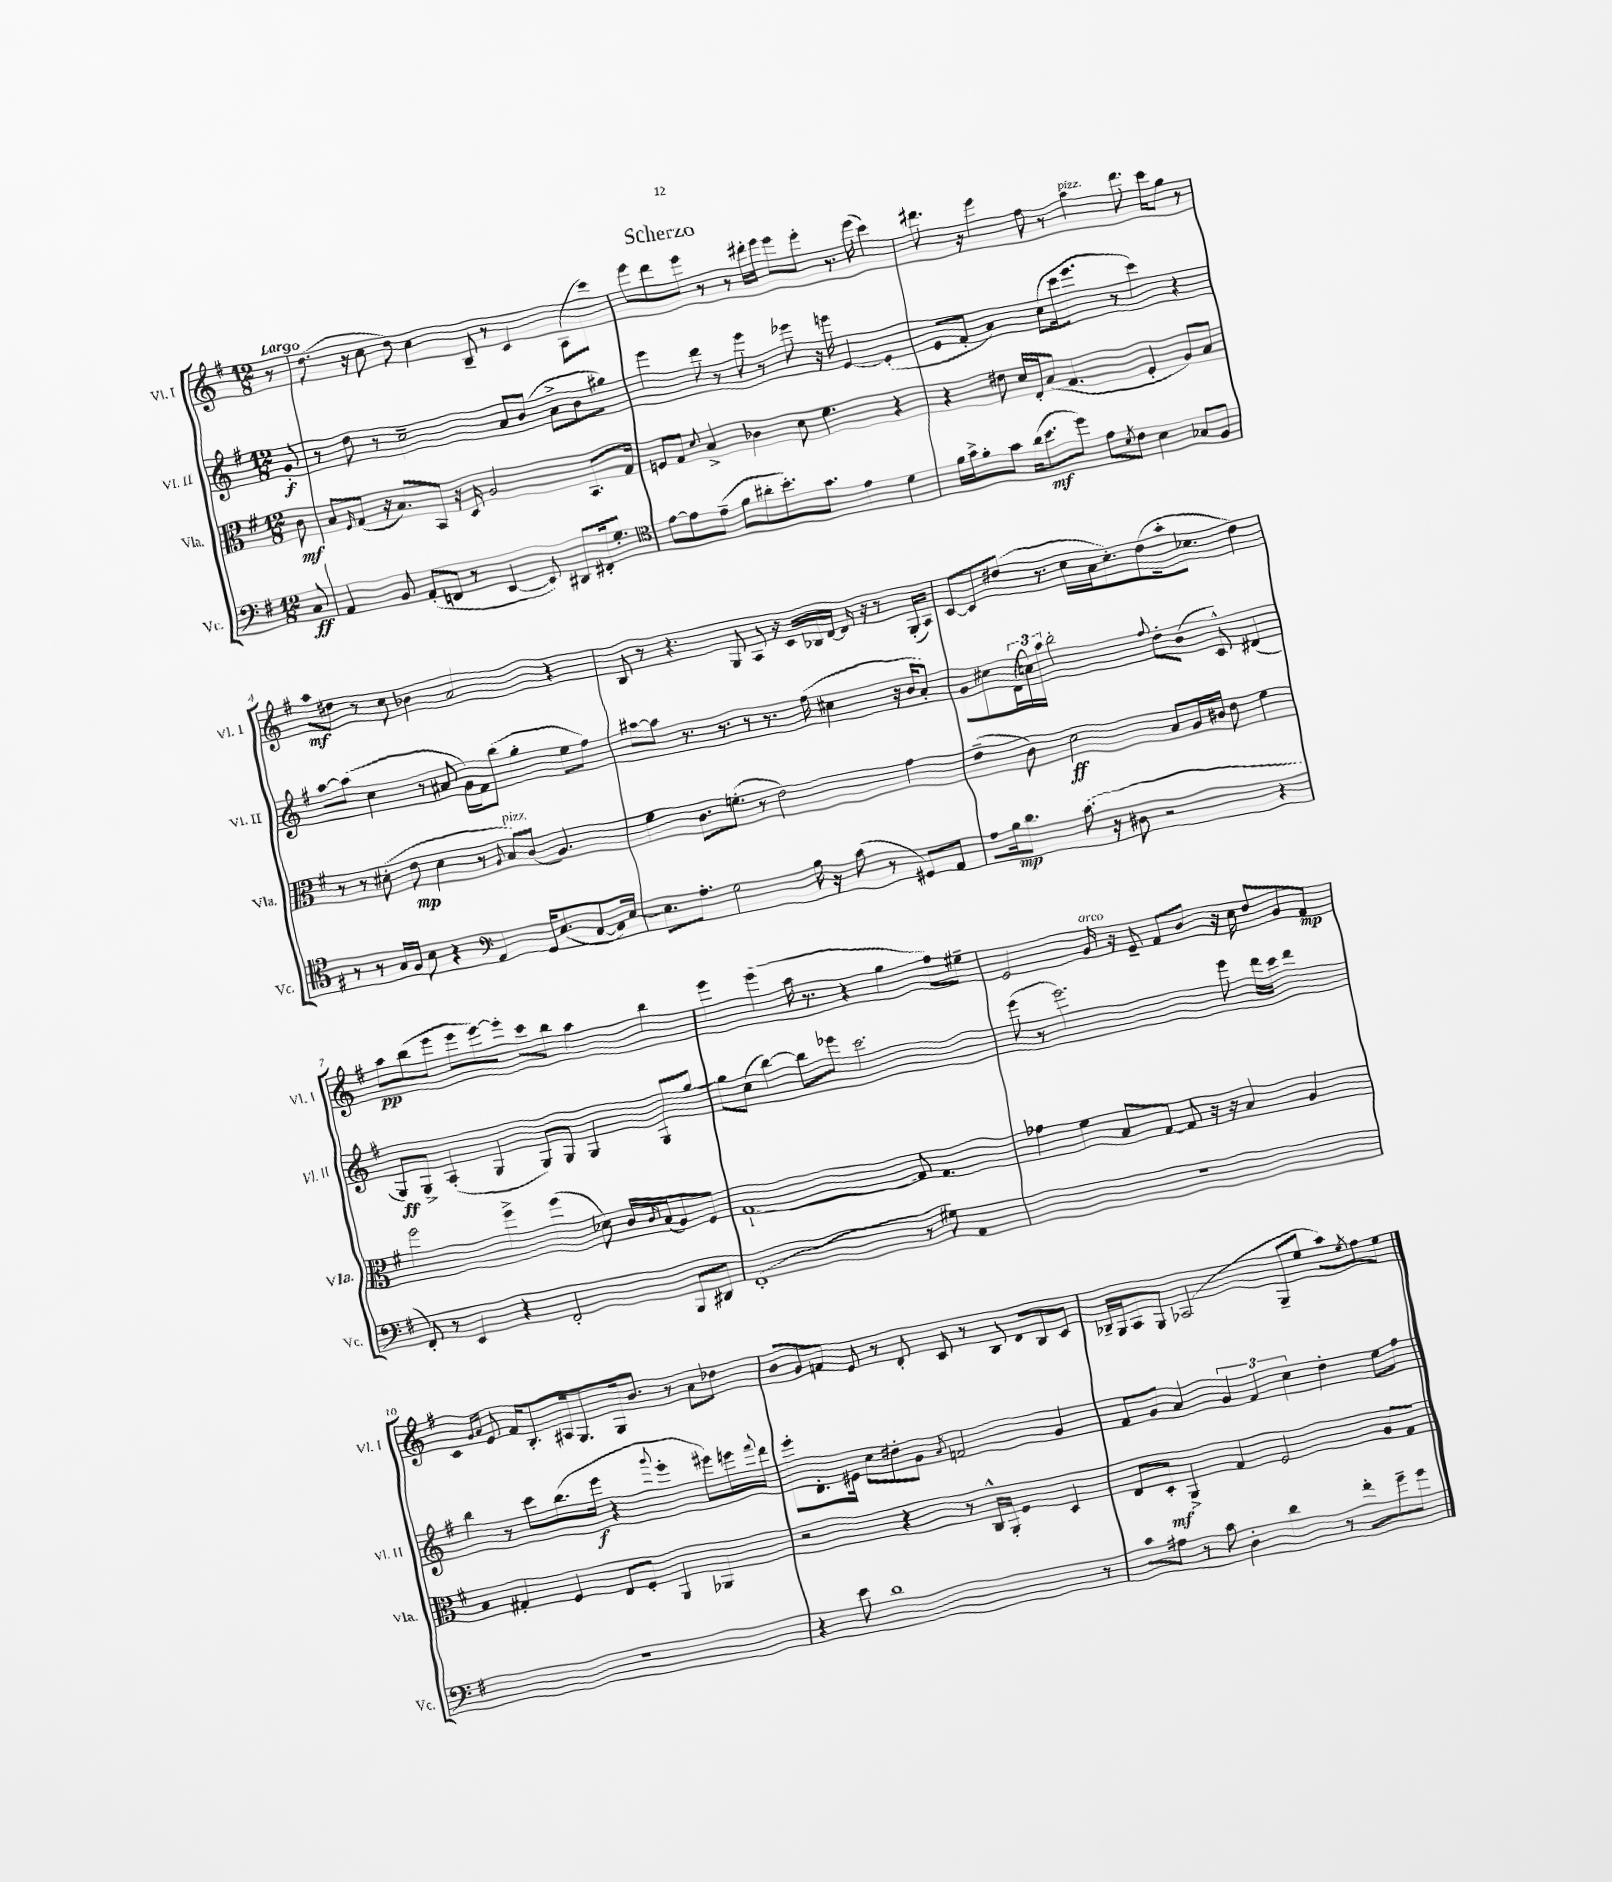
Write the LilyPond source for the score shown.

\header { title = "Scherzo" }
<<
\new StaffGroup <<
\new Staff = "s0" \with { instrumentName = "Vl. I" shortInstrumentName = "Vl. I" } {
    \clef treble \key g \major \numericTimeSignature \time 12/8 \partial 8 \tempo "Largo"
    r8 |
    d''8.( r16 c''8 d''8) c''4 b8-- r8 c'4 a8( c'''8) |
    e'''8 d'''8 e'''8 r8 r8 dis'''16-. e'''16 e'''8 e'''8-. r8. e'''16( c'''4) |
    dis'''8. r16 e'''4 fis''8 r8 a''4^\markup { \italic "pizz." } dis'''8. c'''16 g''8 r8 |
    a''8\mf dis''8 r8 c''8 bes'4 a'2 r4 |
    b8 r8 r4. g8 a8 r16 c'16 bes16 d'16~ d'16 r16 r8 g16-.( a16) |
    c'8~ c'8 dis''8( r8. c''16 a'16 c''8.-.) dis''8( a''16-. ces''8. dis''4) |
    a''8\pp b''8( e'''8 e'''8 e'''8~) e'''8-. c'''8 b''8 a''4 b''4 |
    e'''4 e'''4( a''16 r8. r4 g''4 fis''8) eis''8-- |
    e'2 g'16^\markup { \italic "arco" } r16 e'8-- fis'8 b'8 r16 c''16 d''8 g'8 fis'8\mp |
    c'4 \grace { g'16 a'16 } e'8 fis'16 b8.-. ais16 g8. g16 b'8. r8 a'8 des''8 |
    b'8 g'8 f'8 e'8 r8 d'8-. c'8 r8 b8 d'8 b8 c'8 |
    bes16-- g16 a8 g8 aes2( g8-- e''8 a''8) \acciaccatura { e''8 } fis''8 e''8 \bar "|." |
}
\new Staff = "s1" \with { instrumentName = "Vl. II" shortInstrumentName = "Vl. II" } {
    \clef treble \key g \major \numericTimeSignature \time 12/8 \partial 8
    g'8-.\f |
    r8 d''8 r8 c''2-- a'8 b'8( a'8-> b'8 gis''8) |
    e'''4 d'''8 r8 e'''8 r8 ees'''8 r16 e'''16 e'4~ e'4-.( |
    e'8 fis'8-. a'4) c''8( c'''16 e'''8. r8 c'''4) r4 |
    a''8~ a''8( c''4 r8 ais'8 g'16) fis'16 b''8( g''4-. e''8 fis''8) |
    ais''8~ ais''8 r8. r8. r8 r8. fis''16( cis''4 r16 b'16 a'8-.) |
    g'8 cis''8 \tuplet 3/2 { d'16( c''16) a''16 } b''2-. \appoggiatura { fis''8 } d''8-. b'8( c'8-^) dis'4( |
    g8\ff) g8-> a4-.( g4 g8) g8 g4 g8 g''8~ |
    g''8 c''8( b''4~) b''8 ees'''8 c'''2. |
    e'''8( r8 e'''2.) e'''8 d'''16 c'''16 d'''4 |
    b''4 r8 c'''8 b''8.( e'''16\f r4 \appoggiatura { g'''8 } e'''4-. eis'''8) e'''16 \appoggiatura { fis'''8 } d'''16 |
    e'''8-. d'8.-. eis'16 c''8 dis''8-. g'8 \acciaccatura { a'8 } f'2 g'4 |
    fis'8 g'8 a'4 \tuplet 3/2 { g'4 fis'4 c''4 } d''4-. e''8 fis''8 \bar "|." |
}
\new Staff = "s2" \with { instrumentName = "Vla." shortInstrumentName = "Vla." } {
    \clef alto \key g \major \numericTimeSignature \time 12/8 \partial 8
    c'8\mf |
    b8 \grace { fis16 } g8( r16 b8.) b,8 r16 d16 a2 b,8. g16 |
    f8 g8 \appoggiatura { d'8 } b4-> ces'4 d'8 fis'4. r4 |
    r4 eis'8 d'16 e16-. b8( g4. fis4-. a8) b8 |
    r8 r8 dis'8-.( e'8\mp dis'4 r8 \appoggiatura { a8 } b8^\markup { \italic "pizz." }) c'8( a4.) |
    fis'4 c'8. f'8.-.( r8 e'2) g'4 |
    e'4--( c'8) d'2\ff b8 a16 cis'16 e'8 fis'4 |
    fis''2 fis''4-> fis''4( des'8) c'16 \grace { c'16 } b16( a8) fis8 |
    g1~-! g8 g4. |
    ges'4 fis'4 b8 g8~ g8 r16 r16 b4 a4 |
    b4 gis4-. fis4 e8 fis8-. a,4 aes,4 |
    r2 r4 r8 c16-^ a,16-. fis4 d4 |
    e8 d8-.\mf a,4-> g4 fis2 a8 g8 \bar "|." |
}
\new Staff = "s3" \with { instrumentName = "Vc." shortInstrumentName = "Vc." } {
    \clef bass \key g \major \numericTimeSignature \time 12/8 \partial 8
    c8\ff |
    a,4 b,8 a,8-.( f,8 r8 e,4~ e,8) dis,8 fis,16-. g8.-. |
    \clef tenor e'8~ e'8 e'8--( fis'8 ais'8-. b'8.-.) g'8. e'4 d'4 |
    fis'16 g'16-> fis'8-. g'8 a'16( b'8.\mf d''8) e'8 \acciaccatura { b8 } c'8 b4 ges8 fis8 |
    r8 r8 g16 fis16 b8 r4 \clef bass a,4 g,16 e8.( c8~ c16) e16~ |
    e8. a8.-. g2 b16 r16 c'8( r8 gis,8) a,8 |
    a8 b16\mp d'8. c'8.( r16 dis8 r2 r4 |
    fis,8-.) r8 e,4 r4 fis,2-. b,,8 dis,8 |
    fis,1-.( r8 gis8) a,4 |
    R1. |
    R1. |
    r4 e'8 d'1 r8 |
    c'8 ais8 r8 c'8 d4-. d'4 r8 fis'8-. g'8-- g'8 \bar "|." |
}
>>
>>
